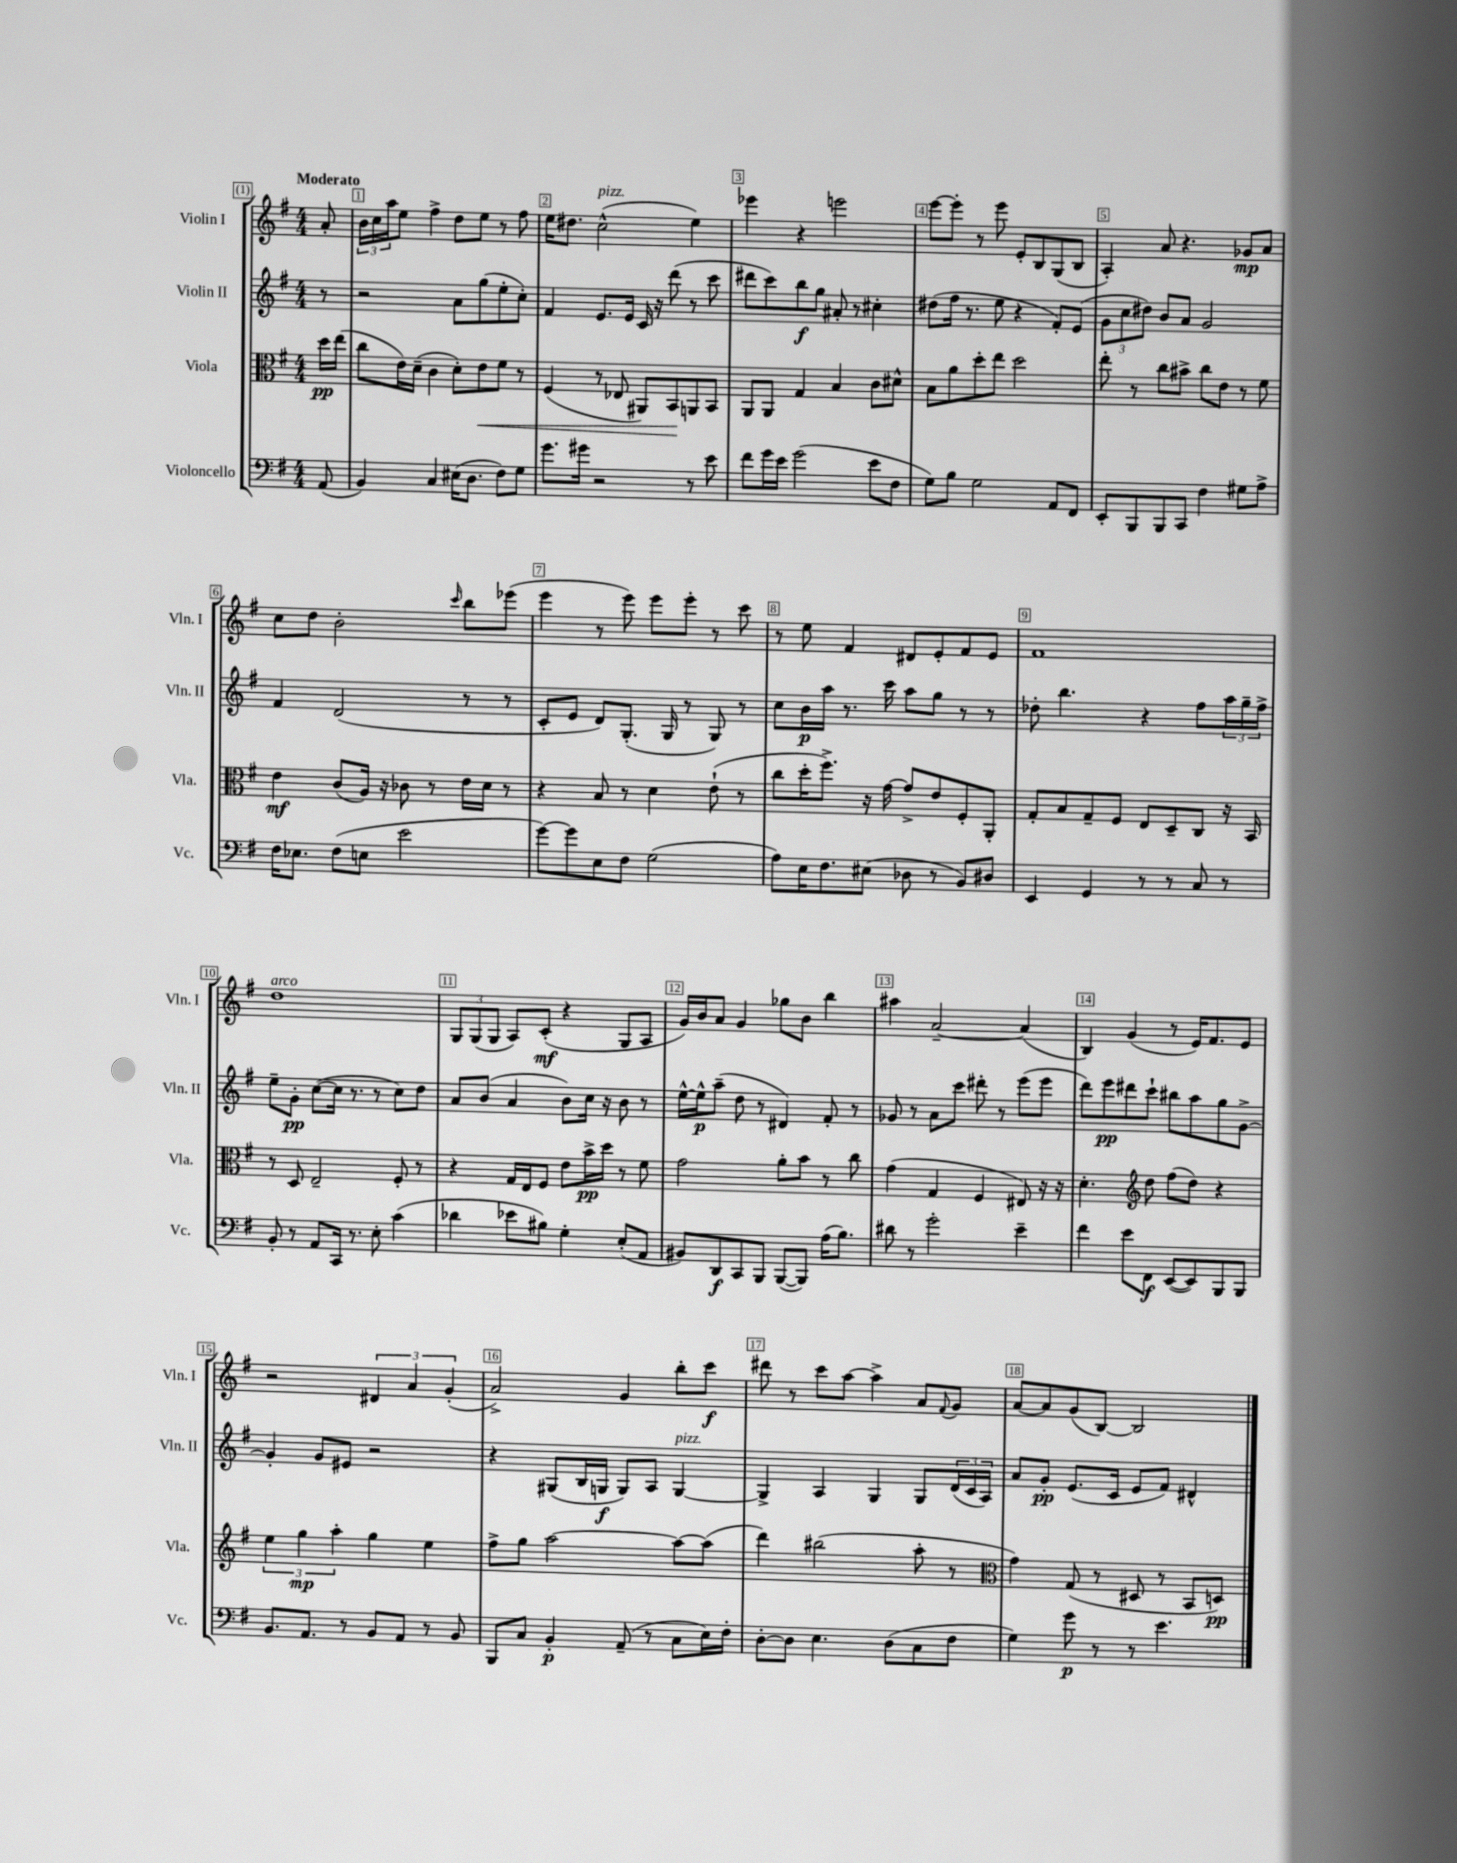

**kern	**kern	**kern	**kern
*staff4	*staff3	*staff2	*staff1
*clefF4	*clefC3	*clefG2	*clefG2
*k[f#]	*k[f#]	*k[f#]	*k[f#]
*M4/4	*M4/4	*M4/4	*M4/4
(8AA	16dd	8r	8a'
.	(16ee	.	.
=	=	=	=
4BB)	8cc	2r	24b
.	.	.	24cc
.	.	.	24aa
.	16e)	.	8ee
.	(16d~	.	.
4C	4c	.	4ff#^
(16E#	8d')	8a	8dd
8.D	.	.	.
.	8e	(8gg	8ee
8F#)	8f#	8ee'	8r
8G	8r	8cc')	8ff#
=	=	=	=
8.g	(4F#	4f#	16ee
.	.	.	8.dd#
16g#	.	.	.
2r	8r	8.e	(2cc^^
.	8E-	.	.
.	.	16e	.
.	8AA#)	16c	.
.	.	16r	.
.	8BB	(8ddd	.
8r	8AA	8r	4ee)
8e	8BB	8ccc	.
=	=	=	=
8f#	8AA	8ddd#	4eee-
16g	8AA	8ccc)	.
16e	.	.	.
(2g	4G	8bb	4r
.	.	8gg	.
.	4B	8a#'	2eee
.	.	8r	.
8e	8c	4cc#'	.
8F#	8d#^^	.	.
=	=	=	=
8G)	8B	(8dd#	[8eee
8B	8a	16ff#	8eee']
.	.	8.r	.
2G	8dd'	.	8r
.	8ee	8ee	8eee
.	2dd	4r	8e'
.	.	.	8B
8AA	.	8f#')	(8G
8FF#	.	(8e	8B
=	=	=	=
8EE'	8ee'	12g	4A')
.	.	12cc	.
8BBB	8r	.	.
.	.	12dd#)	.
8BBB	8cc	8b	8a
8CC	8b#^	8a	4.r
4F#	8cc	2g	.
.	8e	.	.
8G#	8r	.	8g-
8A^	8f#	.	8a
=	=	=	=
16F#	4e	4f#	8cc
8.E-	.	.	.
.	.	.	8dd
(8F#	(8c	(2d	2b'
8E	16A)	.	.
.	16r	.	.
2e	8c-	.	.
.	8r	.	.
.	.	.	16qqccc
.	16e	8r	8bb
.	16d	.	.
.	8r	8r	(8eee-
=	=	=	=
[8g)	4r	8c'	4eee
8g]	.	8e	.
8E	8B	8d)	8r
8F#	8r	(8.G'	8eee)
(2G	4d	.	8eee
.	.	16G	.
.	.	8r	8eee'
.	(8e`	8G)	8r
.	8r	8r	8ccc
=	=	=	=
8A)	8cc	8cc	8r
16E	16dd'	16b	8ee
8.F#	8.ff#^)	16aa	.
.	.	8.r	4f#
(8E#	16r	.	.
.	[16g	16ccc	.
8D-	8g^]	8aa	8d#
8r	8e	8gg	8e'
8BB)	8F#'	8r	8f#
8D#	8AA'	8r	8e
=	=	=	=
4EE	8G'	8dd-'	1f#
.	8B	4.bb	.
4GG	8G~	.	.
.	8F#	.	.
8r	8E	4r	.
8r	8D~	.	.
8C	8C	8ff#	.
8r	16r	24aa	.
.	.	24gg~	.
.	16BB	.	.
.	.	24ff#^	.
=	=	=	=
8BB'	8r	8ee~	1dd
8r	8D	8g'	.
8AA	2E~	([8cc	.
16CC	.	16cc]	.
8.r	.	8.r	.
8E'	.	8r	.
(4c	8F#'	8cc)	.
.	8r	8dd	.
=	=	=	=
4d-	4r	8a	12G
.	.	.	(12G
.	.	(8b	.
.	.	.	12G
8e-	16G	4a	8A)
.	16E	.	.
8B#)	8F#	.	(8c'
4G'	8e	8b)	4r
.	16b^	16cc	.
.	16dd	16r	.
(8E'	8r	8b	8G
8AA	8f#	8r	8A
=	=	=	=
8BB#)	2g	[16ee^^	16g)
.	.	16ee^^]	16b
8DD	.	(8aa~	8a
8CC	.	8dd	4g
8BBB	.	8r	.
([8BBB	8a'	4d#)	8gg-
8BBB])	8b	.	8b
(16A	8r	8f#'	4bb
8.B)	.	.	.
.	8cc	8r	.
=	=	=	=
8d#	(4g	8g-	4aa#
8r	.	8r	.
2g'	4G	8a	[2a~
.	.	8ccc	.
.	4F#	8ddd#'	.
.	.	8r	.
4e~	8E#)	(8eee	(4a]
.	16r	8eee	.
.	16r	.	.
=	=	=	=
4f#	4.d'	8ddd)	4B)
.	.	8eee	.
8e	.	8ddd#	(4g
*	*clefG2	*	*
8FF#	8dd	8ccc`	.
([8EE	(8ff#	8bb#	8r
8EE])	8dd)	8aa	16e)
.	.	.	8.f#
8BBB	4r	8gg	.
8BBB	.	[8g^	8e
=	=	=	=
8.BB	6ee	4g']	2r
.	6gg	.	.
8.AA	.	.	.
.	.	8g	.
.	6aa'	.	.
8r	.	8e#	.
8BB	4gg	2r	6d#
8AA	.	.	.
.	.	.	6a
8r	4ee	.	.
.	.	.	(6g'
8BB	.	.	.
=	=	=	=
8BBB	8ff#^	4r	2a^)
8C	8gg	.	.
4BB'	[2aa	(8G#	.
.	.	16B	.
.	.	16G	.
(8AA~	.	8G)	4g
8r	.	8A	.
8C	8aa_	[4G	8bb'
16E)	(8aa]	.	8ccc
16F#'	.	.	.
=	=	=	=
[8D'	4ddd)	4G^]	8ddd#
8D]	.	.	8r
4.E	(2bb#	4A	8ccc
.	.	.	[8aa
.	.	4G	4aa^]
(8D	.	.	.
8C	8aa'	8G	8a
.	.	.	8qqf#
8F#	8r	(24d	8g
.	.	24c	.
.	.	24A)	.
=	=	=	=
*	*clefC3	*	*
4G)	4g)	8a	[8a
.	.	8g'	8a]
8g	(8G	(8.e	(8g
8r	8r	.	[8B)
.	.	16c	.
8r	8D#	8e	2B]
4.e	8r	8f#)	.
.	8BB	4d#^^	.
.	8D)	.	.
==	==	==	==
*-	*-	*-	*-
